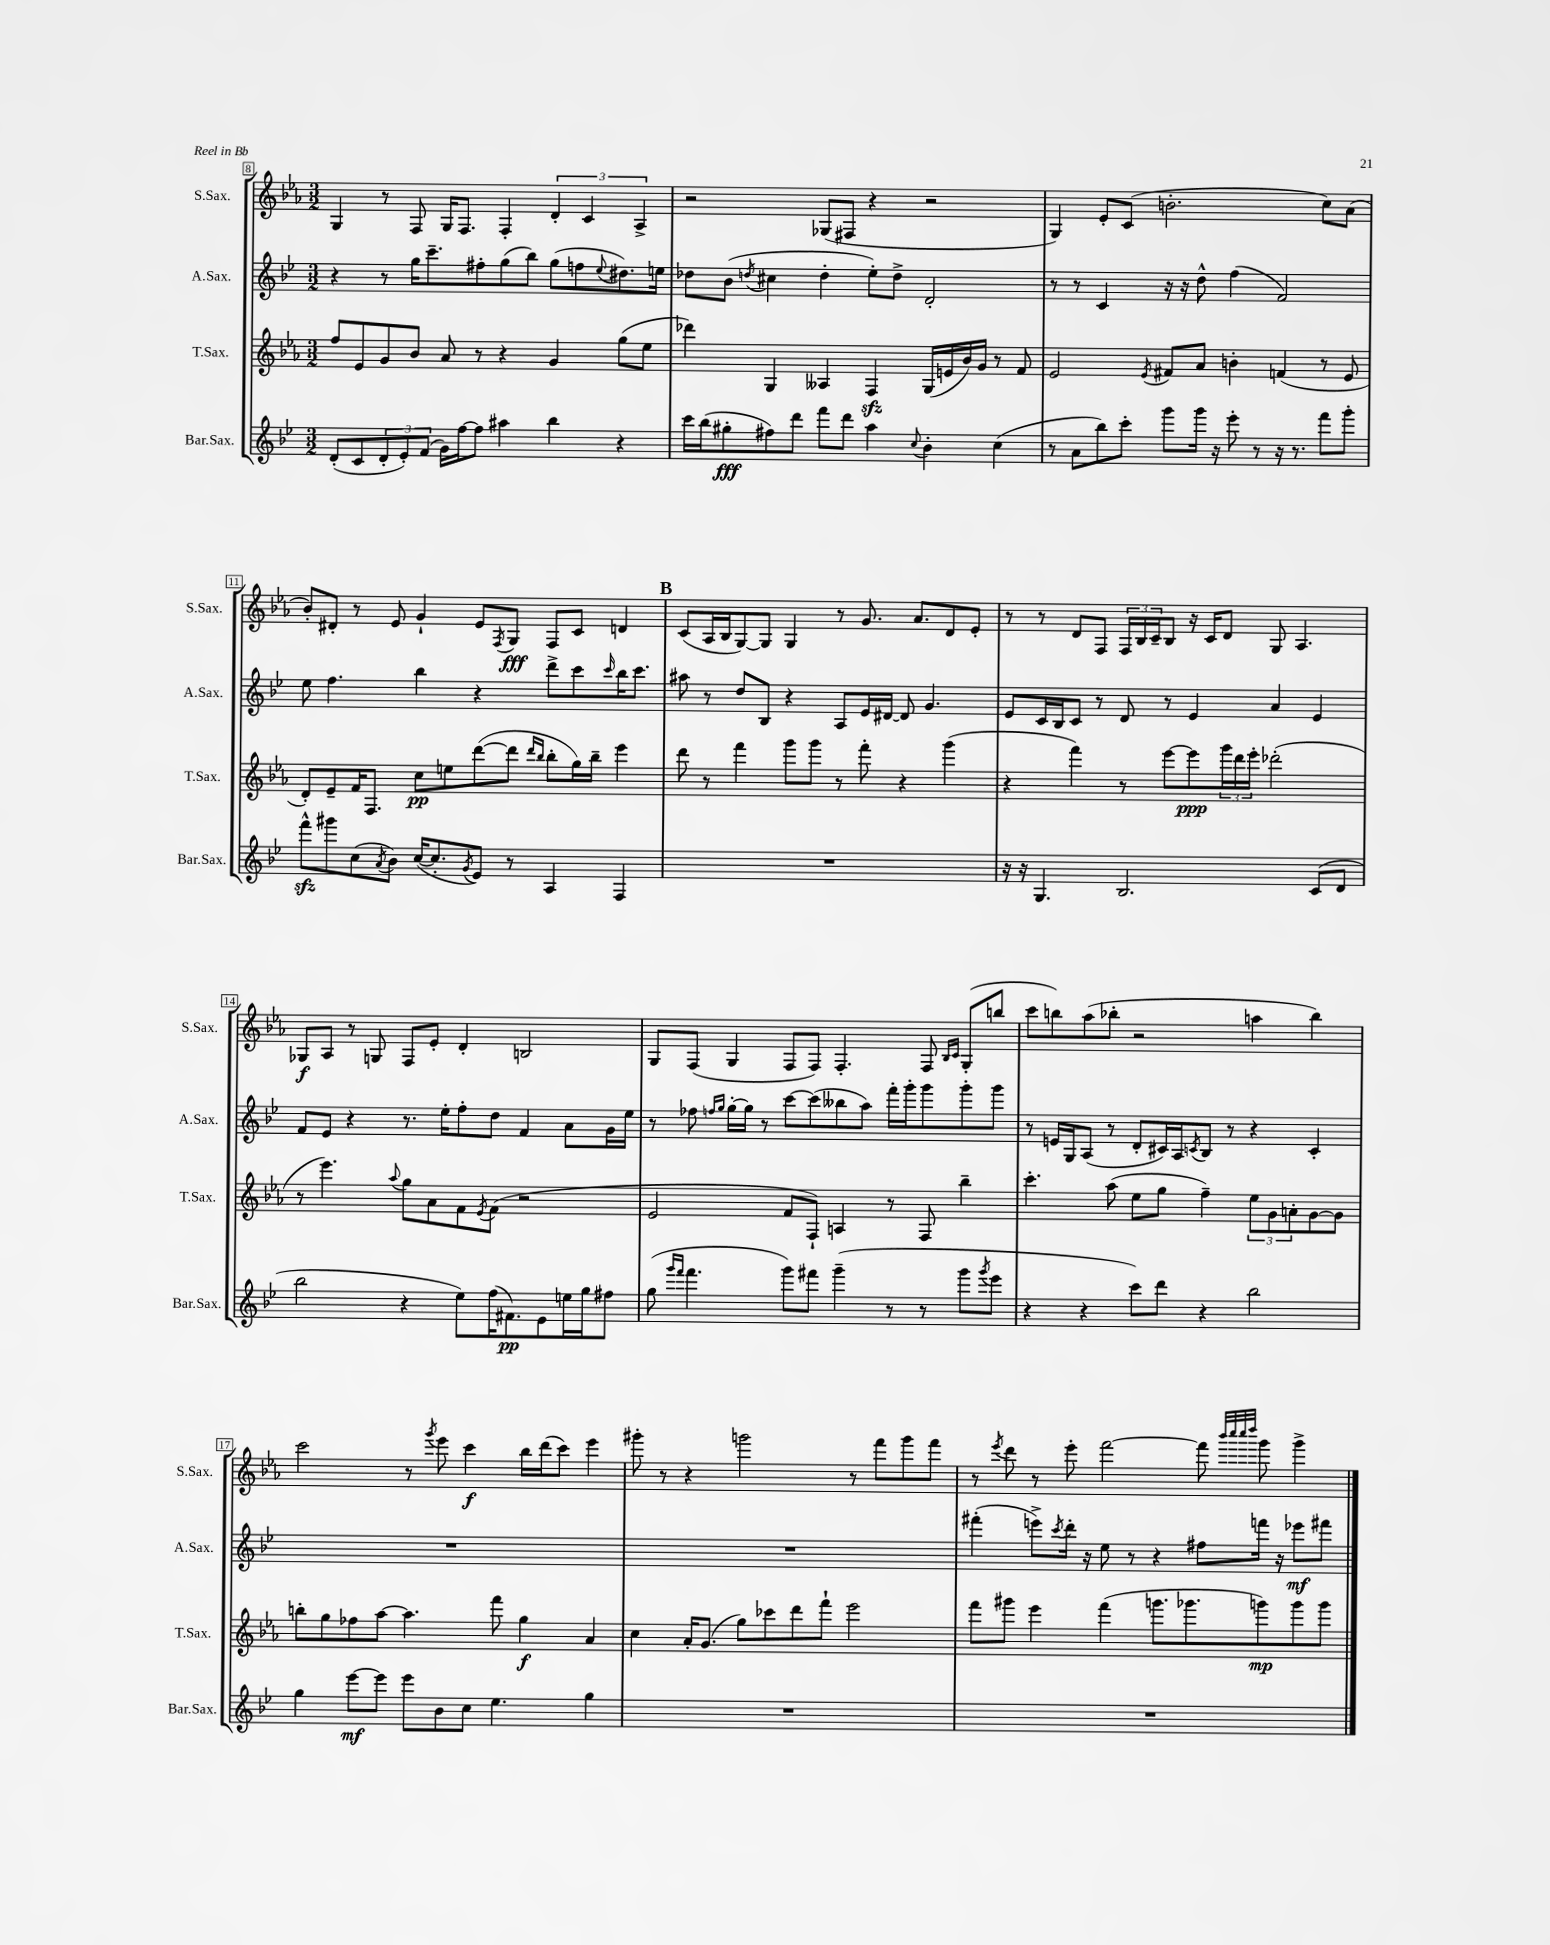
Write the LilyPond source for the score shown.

<<
\new StaffGroup <<
\new Staff = "s0" \with { instrumentName = "S.Sax." shortInstrumentName = "S.Sax." } {
    \clef treble \key ees \major \numericTimeSignature \time 3/2
    g4 r8 f8 g16 f8. f4-. \tuplet 3/2 { d'4-. c'4 aes4-> } |
    r2 ges8( fis8 r4 r2 |
    g4) ees'8-. c'8( b'2.-. c''8) aes'8( |
    bes'8-.) dis'8-. r8 ees'8 g'4-! ees'8 \acciaccatura { f8 } g8\fff f8 c'8 d'4 |
    \mark \markup { \bold "B" } c'8( aes16 bes16 g8~) g8 g4 r8 g'8. aes'8. d'8 ees'8-. |
    r8 r8 d'8 f8 \tuplet 3/2 { f16 bes16 c'16-- } bes8 r16 c'16 d'8 g8 aes4. |
    ges8\f aes8 r8 g8 f8 ees'8-. d'4-. b2 |
    g8 f8( g4 f8 f8) f4.-. f8 \grace { bes16 c'16 } g8-.( b''8 |
    c'''8 b''8) aes''8( bes''8-. r2 a''4 bes''4) |
    c'''2 r8 \acciaccatura { g'''8 } ees'''8 c'''4\f bes''16 d'''16( c'''8) ees'''4 |
    gis'''8-. r8 r4 g'''2 r8 f'''8 g'''8 f'''8 |
    r8 \acciaccatura { ees'''8 } d'''8 r8 ees'''8-. f'''2~ f'''8 \grace { bes'''32 c''''32 c''''32 d''''32 } g'''8 g'''4-> \bar "|." |
}
\new Staff = "s1" \with { instrumentName = "A.Sax." shortInstrumentName = "A.Sax." } {
    \clef treble \key bes \major \numericTimeSignature \time 3/2
    r4 r8 g''16 c'''8.-- fis''8-. g''8( bes''8) g''8( f''8 \appoggiatura { ees''8 } dis''8.) e''16 |
    des''8 bes'8( \acciaccatura { d''8 } cis''4 d''4-. ees''8-.) d''8-> d'2-. |
    r8 r8 c'4 r16 r16 d''8-^ f''4( f'2) |
    ees''8 f''4. bes''4 r4 d'''8-> c'''8 \grace { c'''16 } bes''16 c'''8. |
    \mark \markup { \bold "B" } ais''8 r8 d''8 bes8 r4 a8 ees'16 dis'16~ dis'8 g'4. |
    ees'8 c'16 bes16 c'8 r8 d'8 r8 ees'4 a'4 ees'4 |
    f'8 ees'8 r4 r8. ees''16-. f''8-. d''8 f'4 a'8 g'16 ees''16 |
    r8 fes''8 \grace { f''16 g''16 } g''16~-. g''16 r8 c'''8~ c'''8( beses''8 a''8) f'''16-. g'''16-. g'''8 g'''8-. g'''8 |
    r8 e'16 g16 a8( r8 d'8-. cis'16) a16 \acciaccatura { c'8 } bes8 r8 r4 c'4-. |
    R1. |
    R1. |
    fis'''4-.( e'''8->) \acciaccatura { c'''8 } d'''16-. r16 ees''8 r8 r4 fis''8 f'''16 r16 ees'''8\mf fis'''8 \bar "|." |
}
\new Staff = "s2" \with { instrumentName = "T.Sax." shortInstrumentName = "T.Sax." } {
    \clef treble \key ees \major \numericTimeSignature \time 3/2
    f''8 ees'8 g'8 bes'8 aes'8 r8 r4 g'4 g''8( ees''8 |
    des'''4) g4 aeses4 f4\sfz g16( e'16 bes'16) g'16 r8 f'8 |
    ees'2 \acciaccatura { ees'8 } fis'8 aes'8 b'4-. f'4( r8 ees'8 |
    d'8-.) ees'8-- f'16 f8. c''8\pp e''8 d'''8~( d'''8 \grace { d'''16 bes''16 } bes''8-. g''16) bes''16-- ees'''4 |
    \mark \markup { \bold "B" } d'''8 r8 f'''4 g'''8 g'''8 r8 f'''8-. r4 g'''4( |
    r4 f'''4) r8 ees'''8~ ees'''8\ppp \tuplet 3/2 { g'''16 d'''16 ees'''16-. } des'''2-.( |
    r8 ees'''4.) \appoggiatura { aes''8 } g''8 aes'8 f'8 \acciaccatura { ees'8 } f'8( r2 |
    ees'2 f'8 f8-!) a4 r8 f8 bes''4-- |
    c'''4.-. aes''8( ees''8 g''8 f''4--) \tuplet 3/2 { ees''8 g'8 a'8-. } g'8~ g'8 |
    b''8-. g''8 fes''8 aes''8~ aes''4. f'''8 g''4\f aes'4 |
    c''4 aes'16-. g'8.( g''8) ces'''8 d'''8 f'''8-! ees'''2 |
    f'''8 gis'''8 ees'''4 f'''4( g'''8. ges'''8. g'''8\mp) g'''8 g'''8 \bar "|." |
}
\new Staff = "s3" \with { instrumentName = "Bar.Sax." shortInstrumentName = "Bar.Sax." } {
    \clef treble \key bes \major \numericTimeSignature \time 3/2
    d'8-.( c'8 \tuplet 3/2 { d'8-. ees'8-.) f'8( } g'16) f''16~ f''8 ais''4 bes''4 r4 |
    c'''16 bes''16( gis''8-.\fff fis''8) d'''8 f'''8 d'''8 a''4 \appoggiatura { c''8 } bes'4-. c''4( |
    r8 a'8 bes''8) c'''8-. g'''8 g'''16 r16 ees'''8-. r8 r16 r8. f'''8 g'''8-. |
    f'''8-^\sfz gis'''8 c''8( \acciaccatura { a'8 } bes'8) c''16~( c''8.-. \acciaccatura { g'8 } ees'8) r8 a4 f4 |
    \mark \markup { \bold "B" } R1. |
    r16 r16 g4. bes2. c'8( d'8 |
    bes''2 r4 ees''8) f''16( fis'8.\pp) ees'8 e''16 g''16 fis''8 |
    g''8( \grace { g'''16 f'''16 } f'''4. g'''8) fis'''8 g'''4--( r8 r8 g'''8 \acciaccatura { g'''8 } ees'''8 |
    r4 r4 c'''8) d'''8 r4 bes''2 |
    g''4 ees'''8~\mf ees'''8 ees'''8 bes'8 c''8 ees''4. g''4 |
    R1. |
    R1. \bar "|." |
}
>>
>>
\layout { \context { \Score currentBarNumber = #8 \override BarNumber.stencil = #(make-stencil-boxer 0.1 0.3 ly:text-interface::print) } }
